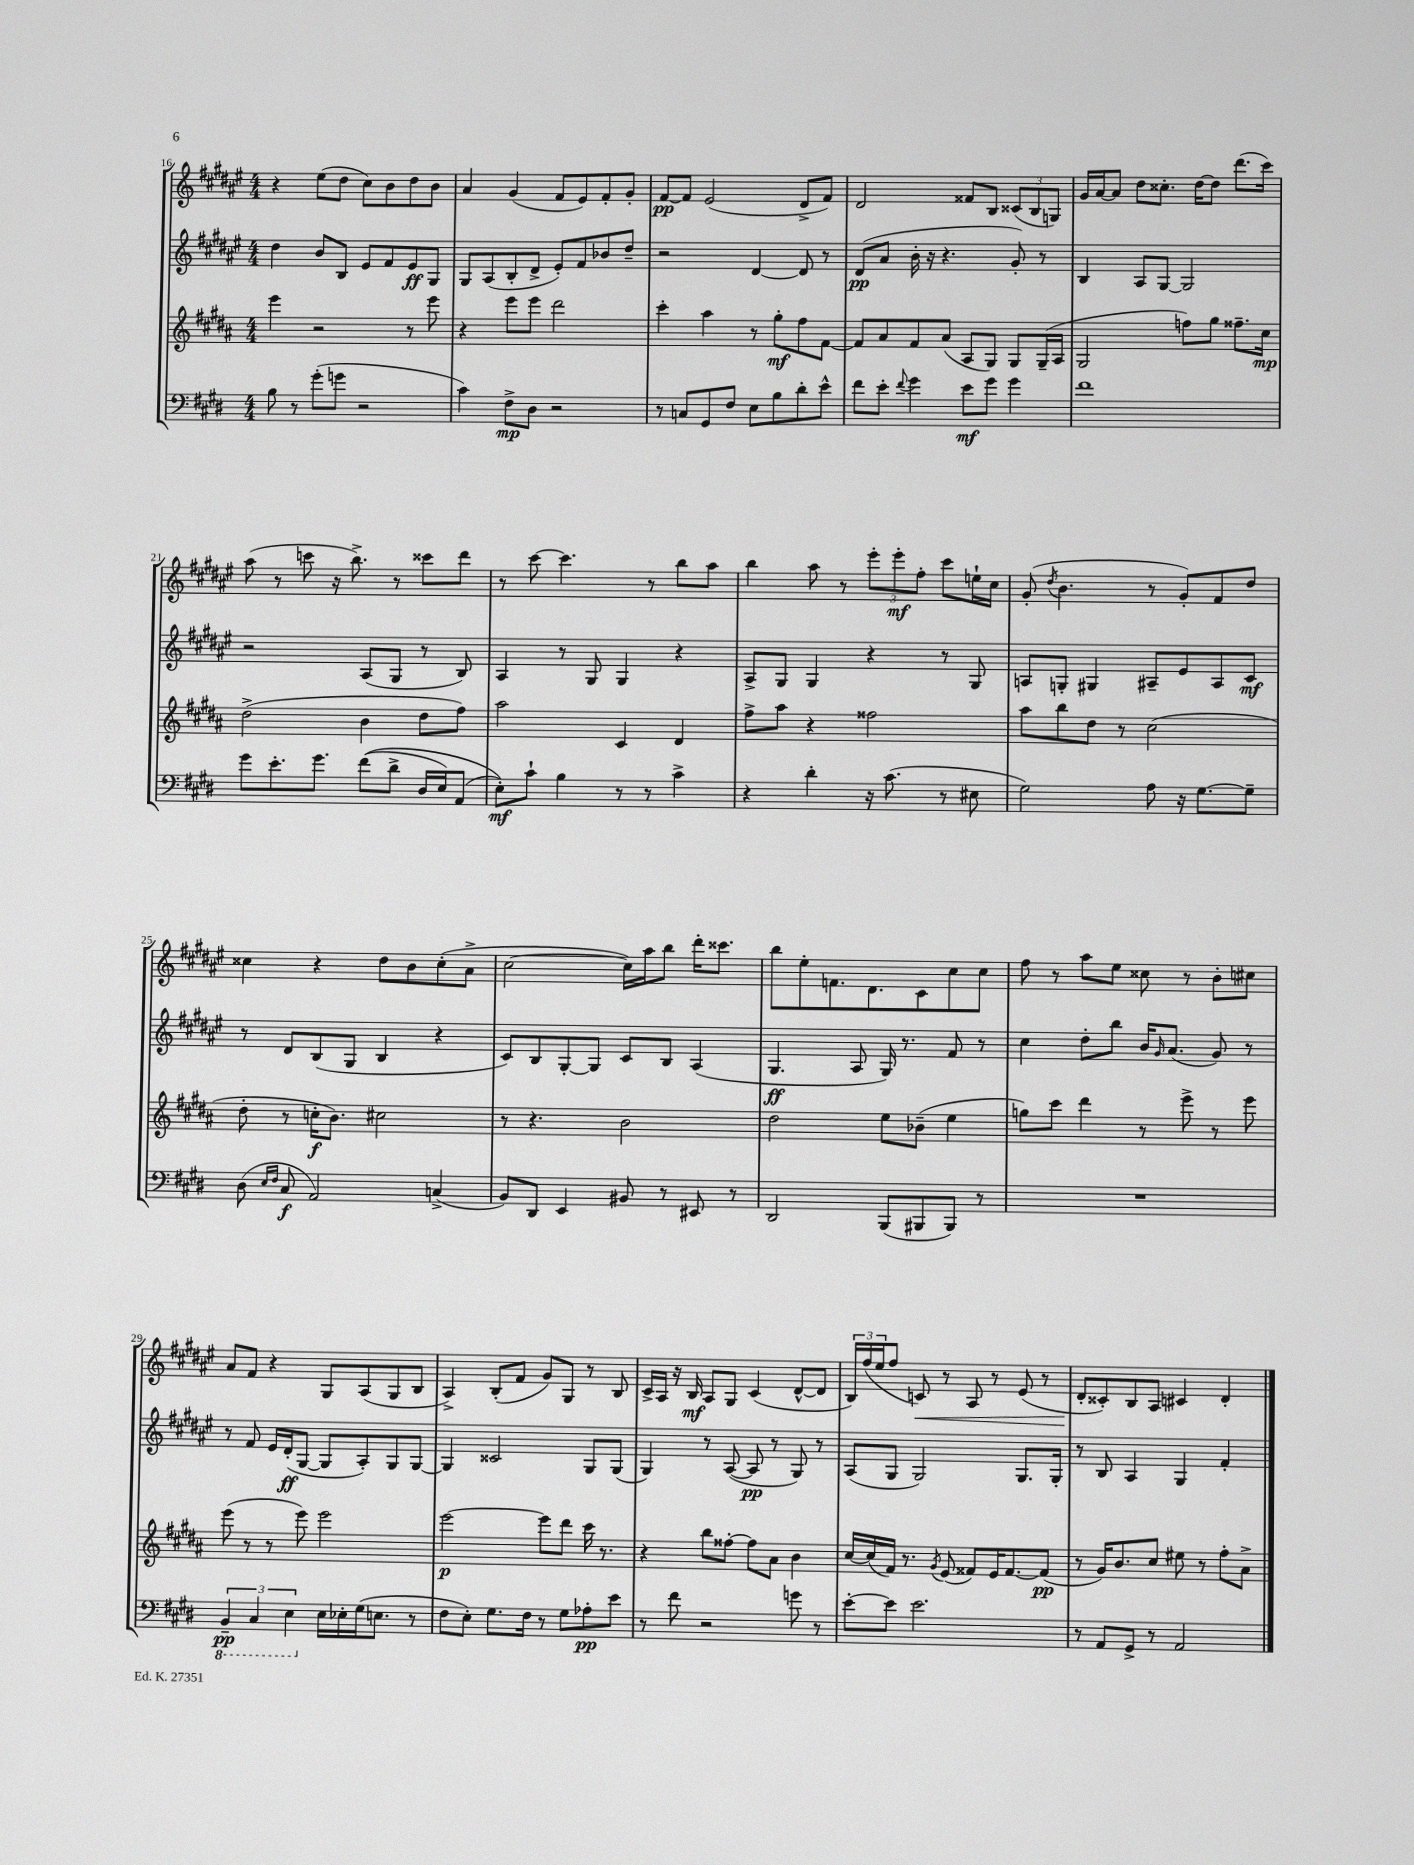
<<
\new StaffGroup <<
\new Staff = "s0" {
    \clef treble \key fis \major \numericTimeSignature \time 4/4
    r4 eis''8( dis''8 cis''8) b'8 dis''8 b'8 |
    ais'4 gis'4( fis'8 eis'8) fis'8-. gis'8-. |
    fis'8~\pp fis'8 eis'2( dis'8-> fis'8) |
    dis'2 fisis'8 b8 \tuplet 3/2 { cisis'8( b8 g8) } |
    gis'16 ais'16~ ais'8 dis''8 cisis''8.-. dis''16~ dis''8 dis'''8.( cis'''16) |
    ais''8( r8 c'''8 r16 b''8.->) r8 cisis'''8 dis'''8 |
    r8 cis'''8~ cis'''4. r8 b''8 ais''8 |
    b''4 ais''8 r8 \tuplet 3/2 { eis'''8-. eis'''8-.\mf fis''8-. } cis'''8 e''16-! cis''16 |
    gis'8-.( \acciaccatura { dis''8 } b'4. r8 gis'8-.) fis'8 dis''8 |
    cisis''4 r4 dis''8 b'8 cisis''8-.( ais'8-> |
    cis''2~ cis''16) ais''16 b''8 dis'''16-. cisis'''8. |
    b''8 eis''8-. f'8. dis'8. cis'8 cis''8 cis''8 |
    fis''8 r8 ais''8 eis''8 cisis''8 r8 b'8-. cis''8 |
    ais'8 fis'8 r4 gis8 ais8( gis8 b8 |
    ais4->) b8-.( fis'8 gis'8) gis8 r8 b8 |
    cis'16-> ais16 r16 b16\mf ais8 gis8 cis'4( dis'8~-^ dis'8 |
    \tuplet 3/2 { b16) fis''16( eis''16 } fis''8 c'8\<) r8 ais8 r8 eis'8( r8 |
    dis'8-.\! cisis'8-.) b8 ais8 cis'4 dis'4-. \bar "|." |
}
\new Staff = "s1" {
    \clef treble \key fis \major \numericTimeSignature \time 4/4
    dis''4 b'8 b8 eis'8 fis'8 eis'8\ff gis8 |
    gis8 ais8( b8-. dis'8-> eis'8-.) fis'8 bes'8 dis''8-- |
    r2 dis'4~ dis'8 r8 |
    dis'8\pp( ais'8 b'16-. r16 r4. gis'8-.) r8 |
    b4 ais8 gis8~ gis2 |
    r2 ais8( gis8 r8 b8) |
    ais4 r8 gis8 gis4 r4 |
    ais8-> gis8 gis4 r4 r8 gis8 |
    a8 g8-. gis4 ais8-- eis'8 ais8 cis'8\mf |
    r8 dis'8 b8( gis8 b4 r4 |
    cis'8) b8 gis8~-. gis8 cis'8 b8 ais4( |
    gis4.\ff ais8 gis16) r8. fis'8 r8 |
    cis''4 dis''8-. b''8 b'16 \grace { gis'16 } ais'8.( gis'8) r8 |
    r8 fis'8 eis'16 dis'16-.\ff( gis8~ gis8 ais8-.) gis8 gis8~ |
    gis4 cisis'2 gis8 gis8( |
    gis4) r8 ais8~( ais8\pp r8 gis8) r8 |
    ais8( gis8 gis2) gis8. gis16-. |
    r8 b8 ais4 gis4 fis'4-. \bar "|." |
}
\new Staff = "s2" {
    \clef treble \key b \major \numericTimeSignature \time 4/4
    e'''4 r2 r8 e'''8 |
    r4 e'''8 e'''8 dis'''2 |
    cis'''4-. ais''4 r8 gis''8-.\mf fis''8 fis'8~ |
    fis'8 ais'8 fis'8 ais'8( ais8 gis8) gis8 gis16--( ais16 |
    gis2 f''8) gis''8 fisis''8.-- cis''16\mp |
    dis''2->( b'4 dis''8 fis''8) |
    ais''2 cis'4 dis'4 |
    fis''8-> ais''8 r4 fisis''2 |
    ais''8 b''8 dis''8 r8 cis''2( |
    dis''8-. r8 c''16-.\f b'8.) cis''2 |
    r8 r4. b'2 |
    dis''2 e''8 bes'8--( e''4 |
    g''8) cis'''8 dis'''4 r8 e'''8-> r8 e'''8 |
    e'''8( r8 r8 e'''8) e'''2 |
    e'''2~\p e'''8 dis'''8 cis'''16 r8. |
    r4 b''8 fisis''8~-. fisis''8 ais'8 b'4 |
    cis''16~ cis''16( fis'16) r8. \acciaccatura { gis'8 } e'8( fisis'8) e'16 fisis'8.~ fisis'8\pp( |
    r8 gis'16) b'8. cis''8 eis''8 r8 fis''8-. ais'8-> \bar "|." |
}
\new Staff = "s3" {
    \clef bass \key e \major \numericTimeSignature \time 4/4
    b8 r8 gis'8-.( g'8 r2 |
    cis'4) fis8->\mp dis8 r2 |
    r8 c8 gis,8 fis8 e8 b8 dis'8-. e'8-^ |
    fis'8 e'8-. \appoggiatura { fis'8 } gis'4 e'8\mf gis'8 gis'4 |
    fis'1 |
    gis'8 e'8.-. gis'8. fis'8(\( dis'8-> dis16 e16) a,8( |
    e8-.\mf)\) cis'8-! b4 r8 r8 cis'4-> |
    r4 dis'4-. r16 cis'8.( r8 eis8 |
    gis2) a8 r16 gis8.~ gis8-- |
    dis8( \grace { e16 fis16 } cis8\f a,2) c4->( |
    b,8) dis,8 e,4 bis,8 r8 eis,8 r8 |
    dis,2 b,,8( bis,,8 bis,,8) r8 |
    R1 |
    \tuplet 3/2 { \ottava #-1 b,,4--\pp cis,4 e,4 \ottava #0 } e16 ees16-. gis16( e8. r8 |
    fis8 e8-.) gis8. fis16 r8 gis8 aes8-.\pp e'8 |
    r8 fis'8 r2 g'8 r8 |
    e'8~-. e'8 e'2. |
    r8 a,8 gis,8-> r8 a,2 \bar "|." |
}
>>
>>
\layout { \context { \Score currentBarNumber = #16 } }
